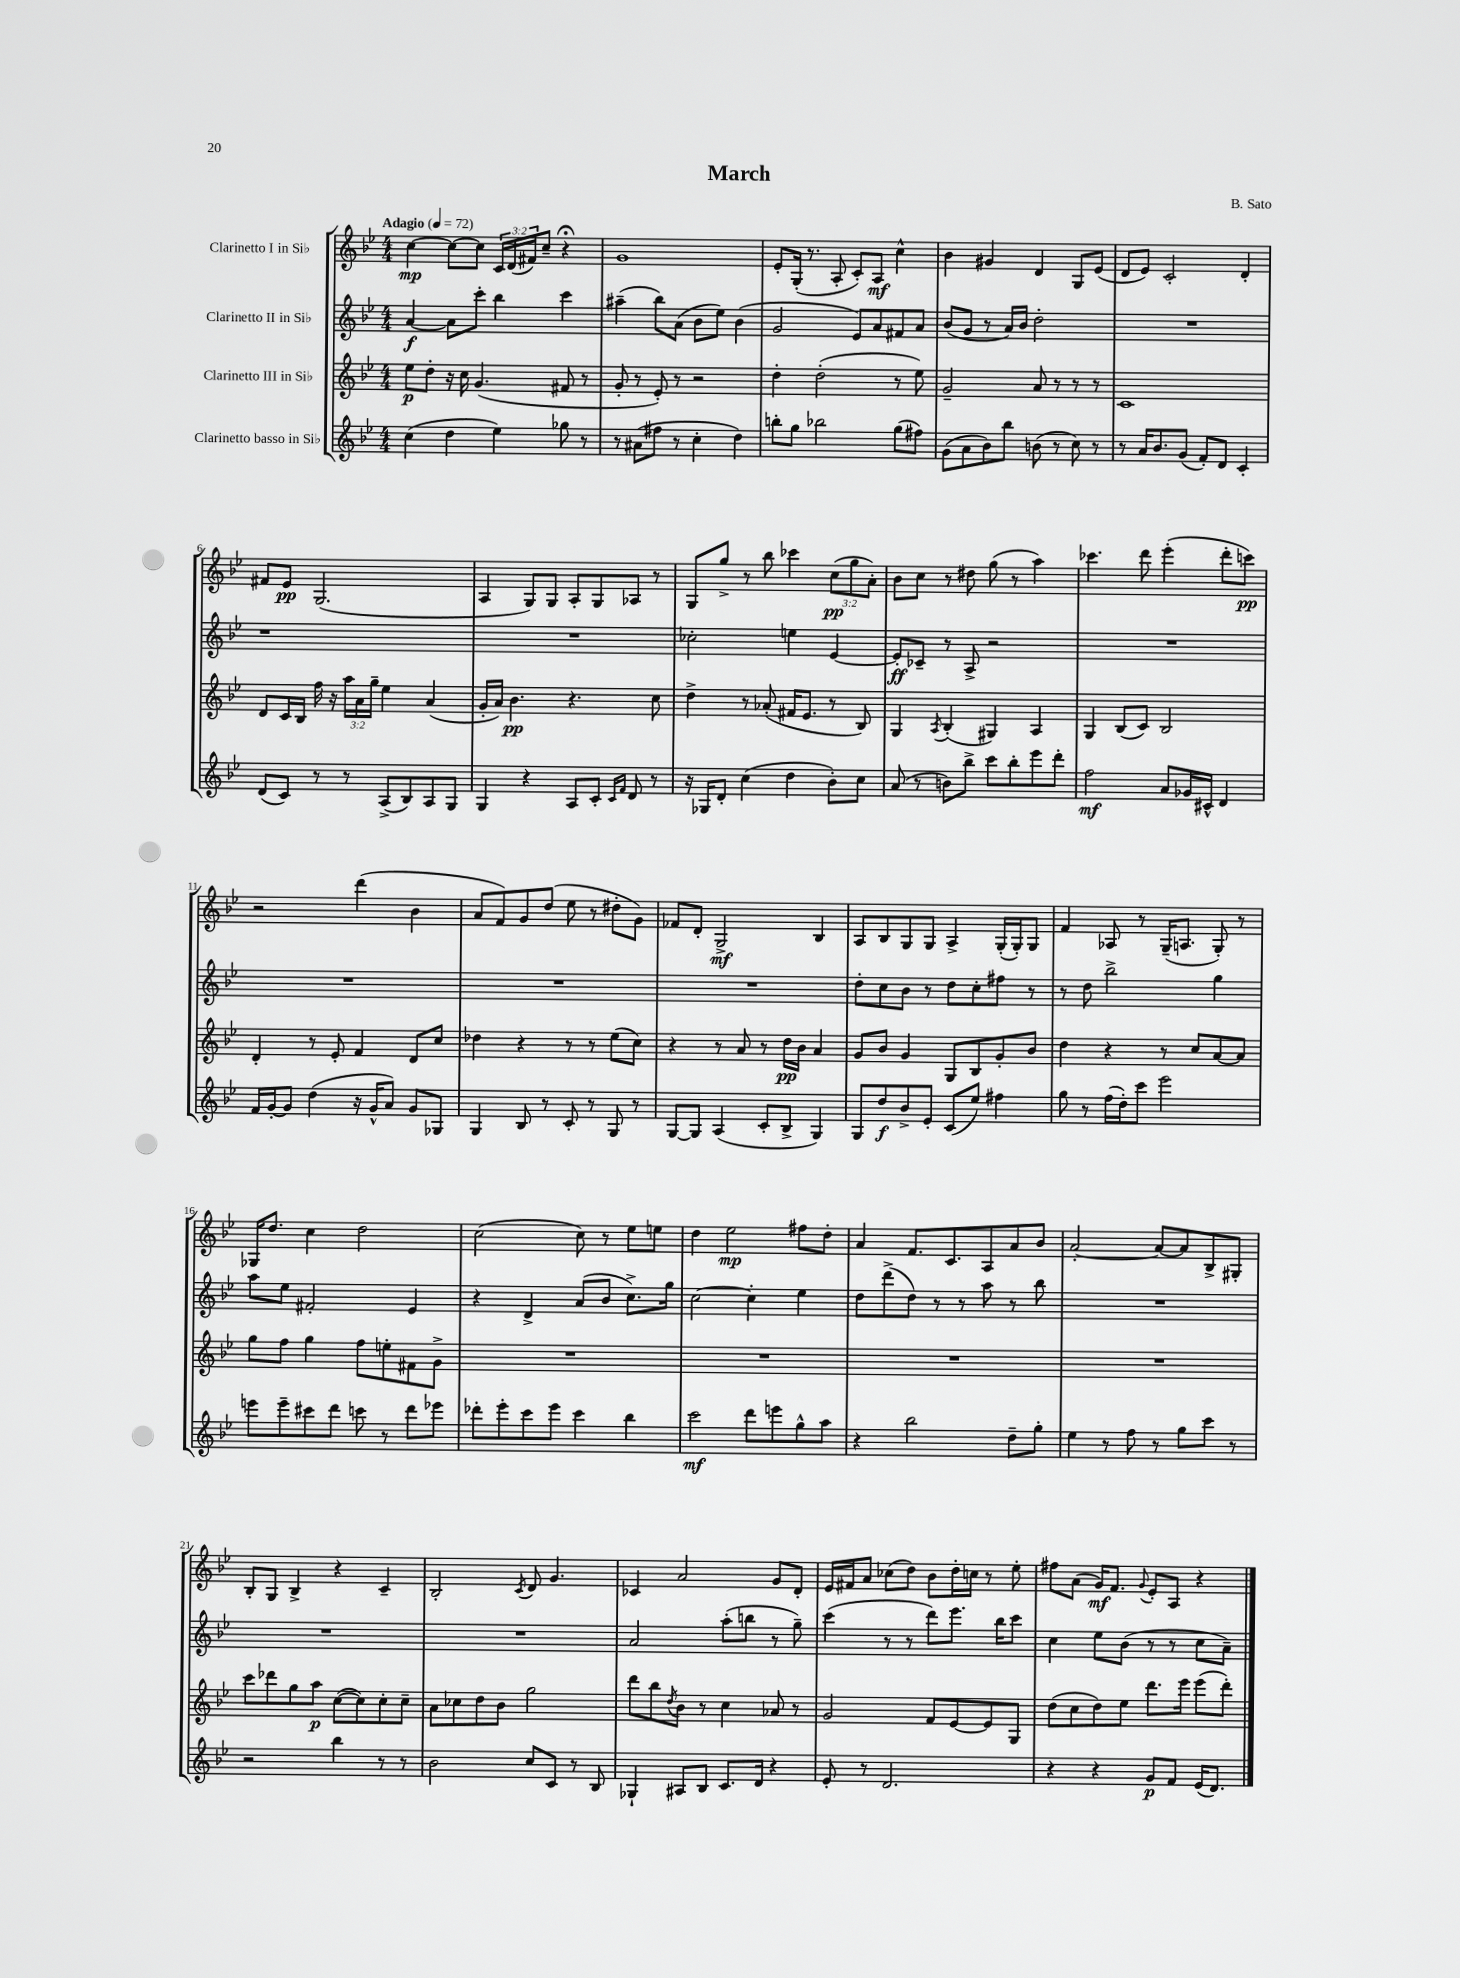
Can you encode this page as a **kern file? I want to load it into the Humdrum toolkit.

**kern	**kern	**kern	**kern
*staff4	*staff3	*staff2	*staff1
*clefG2	*clefG2	*clefG2	*clefG2
*k[b-e-]	*k[b-e-]	*k[b-e-]	*k[b-e-]
*M4/4	*M4/4	*M4/4	*M4/4
*MM72	*MM72	*MM72	*MM72
(4cc	8ee-	[4a	[4cc
.	8dd'	.	.
4dd	16r	8a]	8cc_
.	16cc	.	.
.	(4.g	8ccc'	8cc]
4ee-)	.	4bb-	24c
.	.	.	(24d
.	.	.	24f#)
.	.	.	8cc~
8gg-	8f#	4ccc	4r;
8r	8r	.	.
=	=	=	=
8r	8g'	(4aa#~	1g
(8a#	8r	.	.
8ff#	8e-')	8bb-)	.
8r	8r	(8a	.
4cc'	2r	8b-	.
.	.	8ee-)	.
4dd)	.	(4b-	.
=	=	=	=
8bb'	4dd'	2g	8e-'
8gg	.	.	(16G'
.	.	.	8.r
2bb-	(2dd'	.	.
.	.	.	8A'
.	.	8e-)	8c')
.	.	8a	8A
(8gg	8r	8f#	4cc^^
8ff#)	8ee-)	8a	.
=	=	=	=
(8g	2g~	(8b-	4b-
8a	.	8g	.
8b-)	.	8r	4g#
8bb-	.	16a)	.
.	.	16b-	.
(8b	8a	2dd'	4d
8r	8r	.	.
8cc)	8r	.	8G
8r	8r	.	(8e-
=	=	=	=
8r	1c	1r	8d
16a	.	.	8e-)
8.b-	.	.	.
.	.	.	2c'
(8g	.	.	.
8f')	.	.	.
8d	.	.	.
4c'	.	.	4d'
=	=	=	=
(8d	8d	1r	8f#
8c)	16c	.	8e-
.	16B-	.	.
8r	16ff	.	(2.G
.	16r	.	.
8r	24aa	.	.
.	24a	.	.
.	24gg~	.	.
(8A^	4ee-	.	.
8B-)	.	.	.
8A	(4a	.	.
8G	.	.	.
=	=	=	=
4G	16g'	1r	4A
.	16a)	.	.
.	4.b-	.	.
4r	.	.	8G)
.	.	.	8G
8A	4.r	.	8A'
8c'	.	.	8G
16qqc	.	.	.
16qqf	.	.	.
8d	.	.	8A-
8r	8cc	.	8r
=	=	=	=
16r	4dd^	2cc-'	8G
16G-	.	.	.
8d'	.	.	8gg^
(4cc	8r	.	8r
.	(8a-'	.	8bb-
4dd	16f#	4ee	4ccc-
.	8.e-	.	.
8b-')	8r	[4e-	(12cc
.	.	.	12gg
8cc	8B-)	.	.
.	.	.	12a')
=	=	=	=
(8a	4G	8e-']	8b-
8r	.	8c-~	8cc
.	8qA	.	.
8b)	(4B-'	8r	8r
8bb-^	.	8A^	8dd#
8ccc	4G#)	2r	(8gg
8bb-'	.	.	8r
8eee-	4A	.	4aa)
8ddd'	.	.	.
=	=	=	=
2ff	4G	1r	4.ccc-
.	(8B-	.	.
.	8c)	.	8ddd
8a	2B-	.	(4eee-'
16g-	.	.	.
16c#^^	.	.	.
4d	.	.	8ddd'
.	.	.	8ccc)
=	=	=	=
16f	4d'	1r	2r
[16g'	.	.	.
8g]	.	.	.
(4dd	8r	.	.
.	8e-'	.	.
16r	4f	.	(4ddd
16g^^	.	.	.
8a)	.	.	.
8g	8d	.	4b-
8G-	8cc	.	.
=	=	=	=
4G	4dd-	1r	8a
.	.	.	8f)
8B-	4r	.	8g
8r	.	.	(8dd
8c'	8r	.	8ee-
8r	8r	.	8r
8G	(8ee-	.	8dd#'
8r	8cc)	.	8g)
=	=	=	=
[8G	4r	1r	8f-
8G]	.	.	8d'
(4A	8r	.	2G^
.	8a	.	.
8c'	8r	.	.
8B-^	16dd	.	.
.	16b-	.	.
4G)	4a	.	4B-
=	=	=	=
8G	8g	8dd'	8A
8dd	8b-	8cc	8B-
8b-^	4g	8b-	8G
8e-'	.	8r	8G
(8c	8G	8dd	4A^
8ee-)	8B-	8cc'	.
4ff#	8g'	8ff#	(16G'
.	.	.	16G')
.	8b-	8r	8G
=	=	=	=
8gg	4dd	8r	4f
8r	.	8dd	.
(16ff	4r	2bb-^	8A-
16dd')	.	.	.
8ccc	.	.	8r
2eee-	8r	.	(16G~
.	.	.	8.A
.	8cc	.	.
.	[8a	4gg	8G')
.	8a]	.	8r
=	=	=	=
8eee	8gg	8aa	16G-
.	.	.	8.dd
8eee~	8ff	8ee-	.
8ccc#	4gg	2f#'	4cc
8ddd	.	.	.
8ccc	8ff	.	2dd
8r	8ee'	.	.
8ddd	8f#	4e-	.
8eee-	8g^	.	.
=	=	=	=
8ddd-'	1r	4r	(2cc
8eee-'	.	.	.
8ccc	.	4d^	.
8eee-	.	.	.
4ccc	.	(8a	8cc)
.	.	8b-	8r
4bb-	.	8.cc^)	8ee-
.	.	.	8ee
.	.	16gg	.
=	=	=	=
2ccc	1r	[2cc	4dd
.	.	.	2ee-
8ddd	.	4cc']	.
8eee	.	.	.
8gg^^	.	4ee-	8ff#
8aa	.	.	8dd'
=	=	=	=
4r	1r	8dd	4a
.	.	(8ddd^	.
2bb-	.	8dd)	8.f
.	.	8r	.
.	.	.	8.c
.	.	8r	.
.	.	8aa	8A
8dd~	.	8r	8a
8gg'	.	8bb-	8b-
=	=	=	=
4ee-	1r	1r	[2a'
8r	.	.	.
8ff	.	.	.
8r	.	.	8a_
8gg	.	.	8a]
8ccc	.	.	8B-^
8r	.	.	8G#'
=	=	=	=
2r	8ccc	1r	8B-'
.	8ddd-	.	8G
.	8gg	.	4B-^
.	8aa	.	.
4bb-	([8cc	.	4r
.	8cc])	.	.
8r	8cc'	.	4c~
8r	8cc~	.	.
=	=	=	=
2b-	8a	1r	2B-'
.	8cc-	.	.
.	8dd	.	.
.	8b-	.	.
.	.	.	8qc
8cc	2gg	.	8d
8c	.	.	4.g
8r	.	.	.
8B-	.	.	.
=	=	=	=
4G-`	8ddd	2a	4c-
.	8bb-	.	.
.	8qdd	.	.
8A#	8b-	.	2a
8B-	8r	.	.
8.c	4cc	(8aa'	.
.	.	8bb	.
16d	.	.	.
4r	8a-	8r	8g
.	8r	8gg~)	8d'
=	=	=	=
8e-'	2g	(4ccc	16e-
.	.	.	16f#
8r	.	.	8a
2.d	.	8r	(8cc-
.	.	8r	8dd)
.	8f	8ddd)	8b-
.	[8e-	8.eee-	16dd'
.	.	.	16cc
.	8e-]	.	8r
.	.	16bb-	.
.	8G	8ccc	8ee-'
=	=	=	=
4r	(8dd	4cc	8ff#
.	8cc	.	(8a
4r	8dd)	8ee-	16g)
.	.	.	8.f
.	8ee-	(8b-	.
.	.	.	8qqg
8g	8.ddd	8r	8e-'
8f	.	8r	8A
.	16eee-	.	.
(16e-	(8eee-	8cc	4r
8.d)	.	.	.
.	8ddd')	8a~)	.
==	==	==	==
*-	*-	*-	*-
